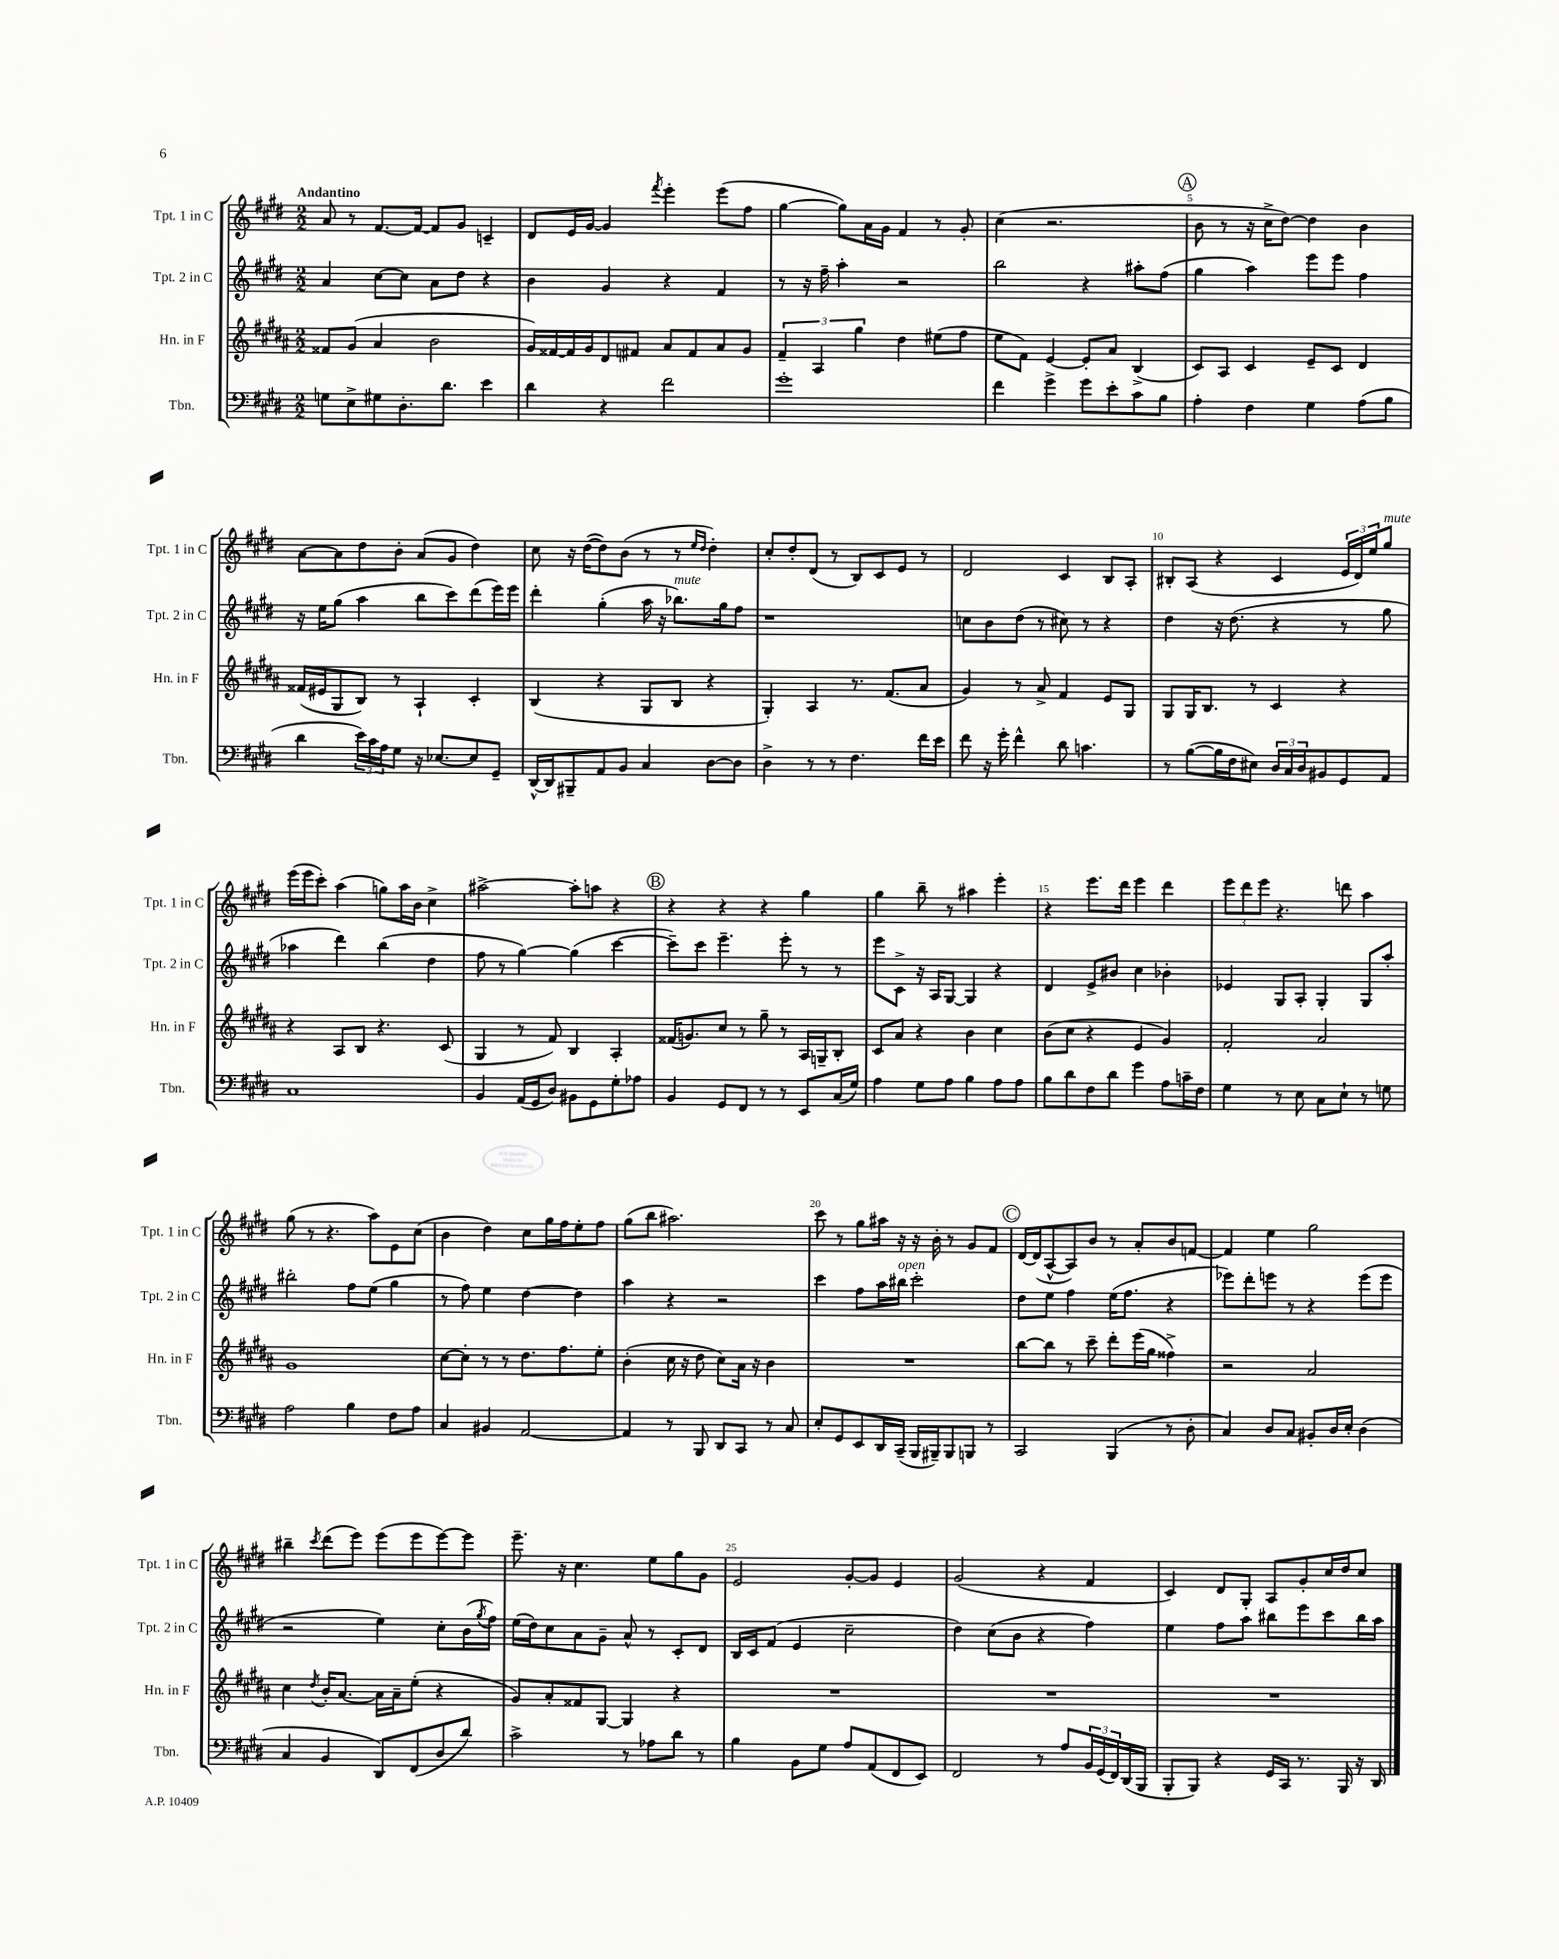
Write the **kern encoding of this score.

**kern	**kern	**kern	**kern
*staff4	*staff3	*staff2	*staff1
*clefF4	*clefG2	*clefG2	*clefG2
*k[f#c#g#d#]	*k[f#c#g#d#a#]	*k[f#c#g#d#]	*k[f#c#g#d#]
*M2/2	*M2/2	*M2/2	*M2/2
8G\L	8f##/L	4a/	8a/
8E^\	(8g#/J	.	8r
8G#\	4a#/	[8cc#\L	[8.f#/L
8.D#'\	.	8cc#\]J	.
.	.	.	16f#/_Jk
.	2b\	8a\L	8f#/]L
8.d#\J	.	.	.
.	.	8dd#\J	8g#/J
4e\	.	4r	4c~/
=	=	=	=
4d#\	16g#/LL)	4b\	8d#/L
.	[16f##/	.	.
.	16f##/]	.	16e/L
.	16g#/J	.	[16g#/JJ
4r	8d#/	4g#/	4g#/]
.	8f#/J	.	.
.	.	.	8qfff#/
2f#\	8a#/L	4r	4eee'\
.	8f#/	.	.
.	8a#/	4f#/	(8eee\L
.	8g#/J	.	8ff#\J
=	=	=	=
1g#'	6f#~/	8r	[4gg#\
.	.	16r	.
.	6A#/	.	.
.	.	16ff#~\	.
.	.	4aa'\	8gg#\]L)
.	6gg#\	.	.
.	.	.	16a\L
.	.	.	16g#\JJ
.	4dd#\	2r	4f#/
.	(8ee#\L	.	8r
.	8ff#\J	.	8g#'/
=	=	=	=
4f#\	8ee\L	2bb\	(4cc#\
.	8f#\J)	.	.
4g#^\	[4e/	.	2.r
8g#\L	8e'/]L	4r	.
8e'\	8a#/J	.	.
8c#\	(4B^/	8aa#'\L	.
8B\J	.	(8ff#\J	.
=	=	=	=
4A'\	8c#/L)	4gg#\	8b\
.	8A#/J	.	8r
4F#\	4c#/	4aa\)	16r
.	.	.	16cc#^\LK
.	.	.	[8dd#\J)
4G#\	8e~/L	8eee\L	4dd#\]
.	8c#/J	8eee\J	.
(8A\L	4d#/	4ff#\	4b\
8B\J	.	.	.
=	=	=	=
4d#\	(16f##/LL	16r	[8a\L
.	16e#/J	16ee\LK	.
.	8G#/	(8gg#\J	8a\]
24e\LL)	8B/J)	4aa\	8dd#\
24c#\	.	.	.
24A\J	.	.	.
8G#\J	8r	.	8b'\J
16r	4A#`/	8bb\L	(8a/L
[8.E-/L	.	.	.
.	.	8ccc#\)	8g#/J
8E-/]	4c#'/	(8ddd#\	4dd#\)
8GG#~/J	.	16eee\L)	.
.	.	16eee\JJ	.
=	=	=	=
[16DD#^^/LL	(4B/	4ddd#'\	8cc#\
16DD#/]J	.	.	.
8BBB#~/	.	.	16r
.	.	.	([16dd#\LK
8AA/	4r	(4gg#'\	8dd#\])
8BB/J	.	.	(8b\J
4C#/	8G#/L	16aa\	8r
.	.	16r	.
.	8B/J	8.bb-\L)	8r
.	.	.	16qqee/LL
.	.	.	16qqdd#/JJ
[8D#\L	4r	.	4dd#'\)
.	.	16gg#\k	.
8D#\]J	.	8ff#\J	.
=	=	=	=
4D#^\	4G#'/)	1r	8cc#'/L
.	.	.	8dd#'/
8r	4A#/	.	(8d#/J
8r	.	.	8r
4.F#\	8.r	.	8B/L)
.	.	.	8c#/
.	(8.f#/L	.	.
.	.	.	8e/J
16f#\LL	8a#/J	.	8r
16e\JJ	.	.	.
=	=	=	=
8f#\	4g#/)	8cc\L	2d#/
16r	.	8b\	.
16g#'\	.	.	.
4f#^^\	8r	(8dd#\J	.
.	8a#^/	8r	.
8d#\	4f#/	8cc#\)	4c#/
4.c\	.	8r	.
.	8e/L	4r	8B/L
.	8G#/J	.	8A'/J
=	=	=	=
8r	8G#/L	4dd#\	8B#'/L
([8B\L	16G#/K	.	(8A/J
.	8.B/J	.	.
16B\]L	.	16r	4r
16F#\J	.	(8.dd#\	.
8E#\J)	8r	.	.
24D#/LL	4c#/	4r	4c#/
24C#/	.	.	.
24D#/J	.	.	.
8BB#/	.	.	.
8GG#/	4r	8r	24e/LL
.	.	.	24d#/)
.	.	.	24ee/J
8AA/J	.	8gg#\	8gg#/J
=	=	=	=
1C#	4r	4aa-\	(16eee\LL
.	.	.	16eee\J
.	.	.	8ccc#'\J)
.	8A#/L	4ddd#\)	(4aa\
.	8B/J	.	.
.	4.r	(4bb\	8gg\L)
.	.	.	16aa\L
.	.	.	16b\JJ
.	.	4dd#\	4cc#^\
.	(8c#/	.	.
=	=	=	=
4BB/	4G#/	8ff#\	[2aa#^\
.	.	8r	.
(16AA/LL	8r	[4gg#\)	.
16GG#/J	.	.	.
8D#/J)	8f#/)	.	.
8BB#\L	4B/	(4gg#\]	8aa#'\]L
8GG#\	.	.	8aa\J
8G#'\	4A#'/	[4ccc#\	4r
8A-\J	.	.	.
=	=	=	=
4BB/	(16f##/LK	8ccc#~\]L)	4r
.	8.g/)	.	.
.	.	8ccc#\J	.
8GG#/L	8cc#/J	4.eee~\	4r
8FF#/J	8r	.	.
8r	8gg#~\	.	4r
8r	8r	8eee'\	.
8EE/L	16A#/LL	8r	4gg#\
.	16G~/J	.	.
(16C#/L	8B'/J	8r	.
16G#/JJ)	.	.	.
=	=	=	=
4A\	8c#/L	8eee\L	4gg#\
.	8a#/J	8c#^\J	.
8G#\L	4r	16r	8bb~\
.	.	16A/LK	.
8A\J	.	[8G#/J	8r
4B\	4b\	4G#/]	4aa#\
8A\L	4cc#\	4r	4eee'\
8A\J	.	.	.
=	=	=	=
8B\L	(8b\L	4d#/	4r
8d#\	8cc#\J	.	.
8F#\	4r	8e^/L	8.eee\L
8d#\J	.	8b#/J	.
.	.	.	16ddd#\Jk
4g#\	4e/	4cc#\	4eee\
8A\L	4g#/)	4b-'\	4ddd#\
16c~\L	.	.	.
16F#\JJ	.	.	.
=	=	=	=
4G#\	2f#'/	4e-/	12eee\L
.	.	.	12ddd#\
.	.	.	12eee\J
8r	.	8G#/L	4.r
8E\	.	8A'/J	.
8C#\L	2a#/	4G#'/	.
8E`\J	.	.	8ddd\
8r	.	8G#/L	4aa\
8G\	.	8aa'/J	.
=	=	=	=
2A\	1g#	2bb#'\	(8gg#\
.	.	.	8r
.	.	.	4.r
4B\	.	8ff#\L	.
.	.	(8ee\J	8aa\L)
8F#\L	.	4gg#\	8e\
8A\J	.	.	(8cc#\J
=	=	=	=
4C#/	[8cc#\L	8r	4b\
.	8cc#'\]J	8ff#\)	.
4BB#/	8r	4ee\	4dd#\)
.	8r	.	.
[2AA/	8.dd#\L	[4dd#\	8cc#\L
.	.	.	16gg#\L
.	8.ff#\	.	16ff#\J
.	.	4dd#\]	8ee'\
.	8ee'\J	.	8ff#\J
=	=	=	=
4AA/]	(4b'\	4aa\	(8gg#\L
.	.	.	8bb\J
8r	16cc#\	4r	2.aa#\)
.	16r	.	.
8BBB/	8dd#\	.	.
8DD#/L	8cc#\L)	2r	.
8CC#/J	16a#\Jk	.	.
.	16r	.	.
8r	4b\	.	.
8C#/	.	.	.
=	=	=	=
8E'/L	1r	4ccc#\	8ccc#\
8GG#/	.	.	8r
8EE/	.	8ff#\L	8gg#\L
16DD#/L	.	16aa\L	16aa#\Jk
(16CC#~/JJ	.	16bb#\JJ	16r
16BBB/LL	.	2ccc#'\	16r
16BBB#~/J)	.	.	16b'\
8BBB#/	.	.	8r
8BBB/J	.	.	8g#/L
8r	.	.	8f#/J
=	=	=	=
2CC#/	[8bb\L	8dd#\L	[16d#/LL
.	.	.	(16d#/]J
.	8bb\]J	8ee\J	[8A^^/
.	8r	4ff#\	8A/])
.	8ccc#~\	.	8b/J
(4BBB/	8ddd#'\L	(16ee\LK	8r
.	.	8.ff#\J	.
.	(16eee\L	.	8a'/L
.	16gg#\JJ	.	.
8r	4ff##^\)	4r	8b/
8D#'\	.	.	[8f/J
=	=	=	=
4C#/)	2r	8eee-\L)	4f/]
.	.	8ddd#'\	.
8D#/L	.	8eee\J	4ee\
8C#/J	.	8r	.
8BB#'/L	2a#/	4r	2gg#\
16D#/L	.	.	.
16E'/JJ	.	.	.
(4D#\	.	(8eee\L	.
.	.	8eee\J	.
=	=	=	=
4C#/	4cc#\	2r	4bb#~\
.	8qdd#/	.	8qccc#/
4BB/	16b'/LK	.	(8ddd#\L
.	[8.a#/J	.	.
.	.	.	8eee\J)
8DD#/L)	16a#\]LL	4ee\)	(8eee\L
.	16a#~\J	.	.
(8FF#/	(8ee'\J	.	8eee\
8D#/	4r	8cc#'\L	[8eee\)
8d#/J)	.	(16b\L	8eee\]J
.	.	8qgg#/	.
.	.	16ff#\JJ)	.
=	=	=	=
2c#^\	8g#/L)	(16ee\LL	8.eee~\
.	.	16dd#\J)	.
.	8a#'/	8cc#\	.
.	.	.	16r
.	8f##/	8a\	4.cc#\
.	[8G#/J	8g#~\J	.
8r	4G#/]	8a^^/	.
8A-\L	.	8r	8ee\L
8d#\J	4r	8c#'/L	8gg#\
8r	.	8d#/J	8g#\J
=	=	=	=
4B\	1r	16B/LL	2e/
.	.	16c#/J	.
.	.	(8f#/J	.
8BB\L	.	4e/	.
8G#\J	.	.	.
8A/L	.	2cc#~\	[8g#'/L
(8AA/	.	.	8g#/]J
8FF#/	.	.	4e/
8EE/J)	.	.	.
=	=	=	=
2FF#/	1r	4dd#\)	(2g#/
.	.	(8cc#\L	.
.	.	8b\J	.
8r	.	4r	4r
8A/L	.	.	.
24BB/L	.	4ff#\)	4f#/
(24GG#/	.	.	.
24FF#/)	.	.	.
(16DD#/	.	.	.
16BBB/JJ	.	.	.
=	=	=	=
8BBB'/L	1r	4ee\	4c#/)
8BBB/J)	.	.	.
4r	.	8ff#\L	8d#/L
.	.	8aa\J	8G#'/J
16GG#/LL	.	8bb#\L	8A/L
16CC#/JJ	.	.	.
8.r	.	8eee\	8g#'/
.	.	8ccc#\	16cc#/L
16BBB/	.	.	16dd#/J
16r	.	16bb#\L	8cc#/J
16DD#/	.	16aa\JJ	.
==	==	==	==
*-	*-	*-	*-
